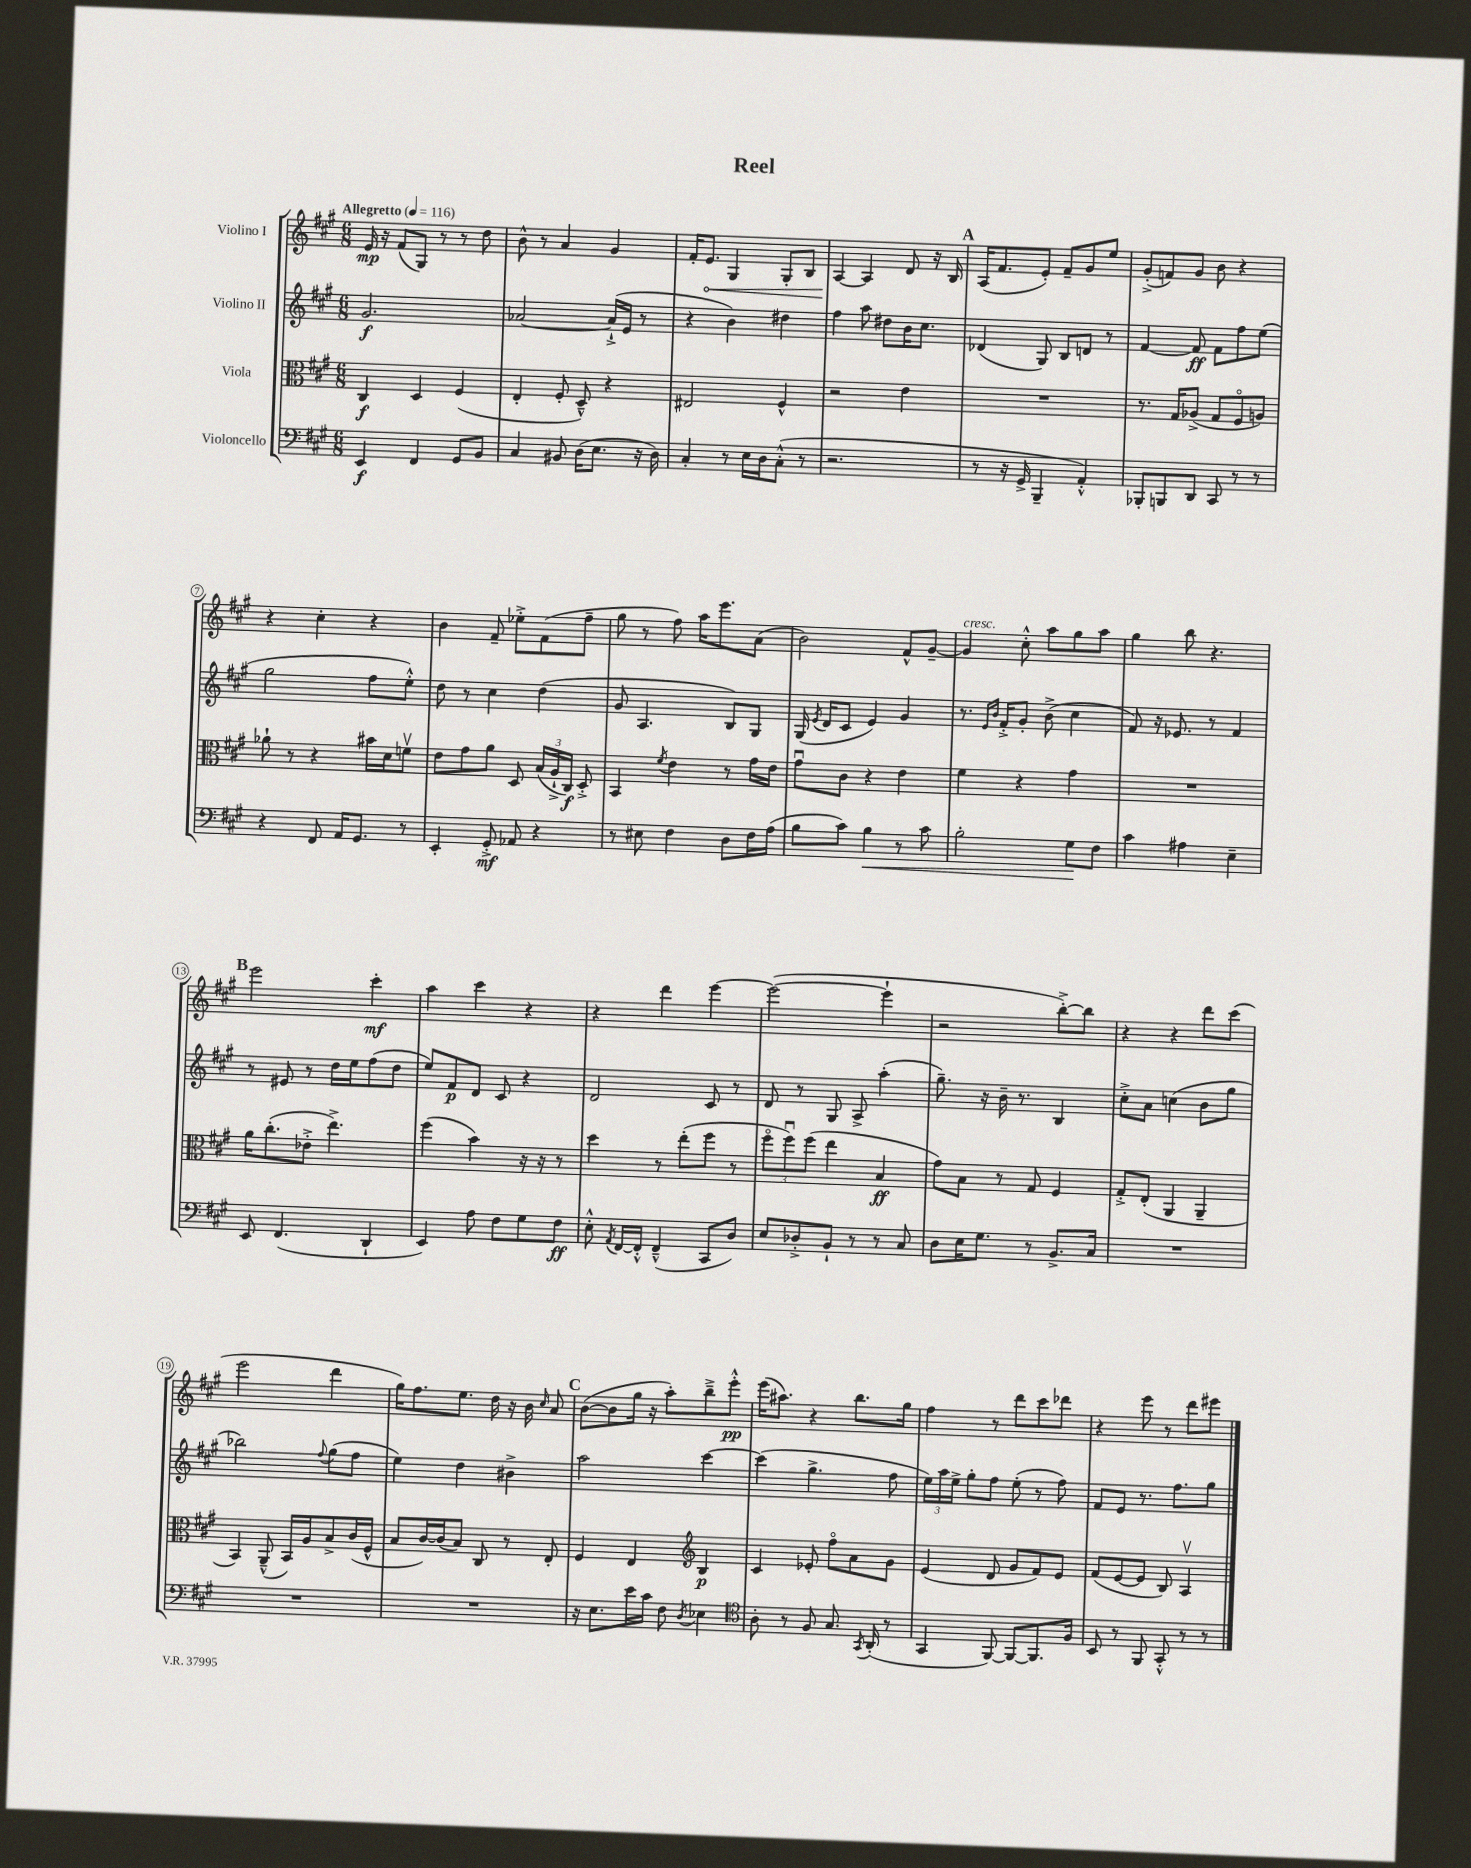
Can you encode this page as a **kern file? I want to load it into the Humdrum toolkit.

**kern	**dynam	**kern	**dynam	**kern	**dynam	**kern	**dynam
*part4	*part4	*part3	*part3	*part2	*part2	*part1	*part1
*staff4	*staff4	*staff3	*staff3	*staff2	*staff2	*staff1	*staff1
*I"Violoncello	*	*I"Viola	*	*I"Violino II	*	*I"Violino I	*
*clefF4	*	*clefC3	*	*clefG2	*	*clefG2	*
*k[f#c#g#]	*	*k[f#c#g#]	*	*k[f#c#g#]	*	*k[f#c#g#]	*
*M6/8	*	*M6/8	*	*M6/8	*	*M6/8	*
*MM116	*	*MM116	*	*MM116	*	*MM116	*
=1	=1	=1	=1	=1	=1	=1	=1
!	!	!	!	!	!	!LO:TX:a:B:t=Allegretto	!
4EE/	f	4C#/	f	2.g#/	f	16e/	mp
.	.	.	.	.	.	16r	.
.	.	.	.	.	.	(8f#/L	.
4FF#/	.	4D/	.	.	.	8G#/J)	.
.	.	.	.	.	.	8r	.
8GG#/L	.	(4F#/	.	.	.	8r	.
8BB/J	.	.	.	.	.	8dd\	.
=2	=2	=2	=2	=2	=2	=2	=2
4C#/	.	4E'/	.	[2a-X/	.	8b^^\	.
.	.	.	.	.	.	8r	.
8BB#X/	.	8F#'/	.	.	.	4a/	.
(16D\KL	.	8D~^^/)	.	.	.	.	.
8.E\J	.	.	.	.	.	.	.
.	.	4r	.	(16a-`^/LL]	.	4g#/	.
.	.	.	.	16e/JJ	.	.	.
16r	.	.	.	8r	.	.	.
16D\)	.	.	.	.	.	.	.
=3	=3	=3	=3	=3	=3	=3	=3
4C#'/	.	2E#X/	.	4r	.	16f#'/KL	.
!	!	!	!	!	!	!	!LO:HP:b
.	.	.	.	.	.	8.e/J	<
8r	.	.	.	4b\)	.	4G#/	.
16E\LL	.	.	.	.	.	.	.
16D\J	.	.	.	.	.	.	.
(8C#'^^\J	.	4F#^^/	.	4dd#X\	.	8G#'/L	.
8r	.	.	.	.	.	8B/J	.
=4	=4	=4	=4	=4	=4	=4	=4
2.r	.	2r	.	4ff#\	.	[4A/	.
.	.	.	.	8aa\	.	4A/]	[
.	.	.	.	8dd#X\L	.	.	.
.	.	4e\	.	16b\K	.	8d/	.
.	.	.	.	8.cc#\J	.	.	.
.	.	.	.	.	.	16r	.
.	.	.	.	.	.	16B/	.
!!LO:REH:place=s1:t=A
=5	=5	=5	=5	=5	=5	=5	=5
8r	.	2.r	.	(4d-X/	.	(16A/KL	.
.	.	.	.	.	.	8.f#/	.
16r	.	.	.	.	.	.	.
16GG#^/	.	.	.	.	.	.	.
4BBB~/	.	.	.	8G#/)	.	8e'/J)	.
.	.	.	.	8B/L	.	8f#~/L	.
4AA'^^/)	.	.	.	8dn/J	.	8g#/	.
.	.	.	.	8r	.	8ee/J	.
=6	=6	=6	=6	=6	=6	=6	=6
8BBB-X'/L	.	8.r	.	[4f#/	.	(8g#'^/L	.
8BBBn/	.	.	.	.	.	8fn/)	.
.	.	16G#/KL	.	.	.	.	.
8DD/J	.	(8A-X^/J	.	8f#/]	ff	8g#/J	.
8CC#/	.	8G#/L	.	8f#\L	.	8b\	.
8r	.	8F#/	.	8ff#\	.	4r	.
8r	.	8An/J)	.	(8ee\J	.	.	.
!!LO:LB:g=z
=7	=7	=7	=7	=7	=7	=7	=7
4r	.	8a-X`\	.	2gg#\	.	4r	.
.	.	8r	.	.	.	.	.
8FF#/	.	4r	.	.	.	4cc#'\	.
16AA/KL	.	.	.	.	.	.	.
8.GG#/J	.	.	.	.	.	.	.
.	.	16b#X\LL	.	8ff#\L	.	4r	.
.	.	16d\J	.	.	.	.	.
8r	.	8fnv\J	.	8ee'^^\J)	.	.	.
=8	=8	=8	=8	=8	=8	=8	=8
4EE'/	.	8e\L	.	8dd\	.	4b\	.
.	.	8g#\	.	8r	.	.	.
8GG#'^/	mf	8a\J	.	4cc#\	.	8f#~/	.
8AA-X/	.	8D/	.	.	.	8ee-X'^\L	.
4r	.	(24B/LL	.	(4dd\	.	(8f#\	.
.	.	24A`^/	.	.	.	.	.
.	.	24C#/JJ)	f	.	.	.	.
.	.	8D'^/	.	.	.	8ff#~\J	.
=9	=9	=9	=9	=9	=9	=9	=9
8r	.	4BB/	.	8g#/	.	8gg#\	.
8E#X\	.	.	.	4.A/	.	8r	.
.	.	8qf#/	.	.	.	.	.
4F#\	.	4e\	.	.	.	8ff#\)	.
.	.	.	.	.	.	16aa\KL	.
.	.	.	.	.	.	8.eee\	.
8D\L	.	8r	.	8B/L)	.	.	.
16F#\L	.	16g#\LL	.	8G#/J	.	(8a\J	.
(16A\JJ	.	16e\JJ	.	.	.	.	.
=10	=10	=10	=10	=10	=10	=10	=10
8B\L	.	8g#u\L	.	(16G#/	.	2b\)	.
.	.	.	.	8qe/	.	.	.
.	.	.	.	16d/KL	.	.	.
8c#\J)	.	8c#\J	.	8c#/J	.	.	.
!	!LO:HP:b	!	!	!	!	!	!
4B\	<	4r	.	4e/)	.	.	.
8r	.	4e\	.	4g#/	.	8f#^^/L	.
8c#\	.	.	.	.	.	[8g#~/J	.
=11	=11	=11	=11	=11	=11	=11	=11
!	!	!	!	!	!	!LO:TX:a:i:t=cresc.	!
2B'\	.	4f#\	.	8.r	.	4g#/]	.
.	.	.	.	16qqe/LL	.	.	.
.	.	.	.	16qqb/JJ	.	.	.
.	.	.	.	16f#'^/KL	.	.	.
.	.	4r	.	8g#'/J	.	8cc#'^^\	.
.	.	.	.	(8b^\	.	8aa\L	.
8G#\L	.	4g#\	.	4cc#\	.	8gg#\	.
8F#\J	[	.	.	.	.	8aa\J	.
=12	=12	=12	=12	=12	=12	=12	=12
4c#\	.	2.r	.	8f#/)	.	4gg#\	.
.	.	.	.	16r	.	.	.
.	.	.	.	8.e-X/	.	.	.
4A#X\	.	.	.	.	.	8bb\	.
.	.	.	.	8r	.	4.r	.
4E~\	.	.	.	4f#/	.	.	.
!!LO:LB:g=z
!!LO:REH:place=s1:t=B
=13	=13	=13	=13	=13	=13	=13	=13
8EE/	.	16a\KL	.	8r	.	2eee\	.
.	.	(8.cc#'\	.	.	.	.	.
(4.FF#/	.	.	.	8e#X/	.	.	.
.	.	8e-X'^\J	.	8r	.	.	.
.	.	4.ee^\)	.	16dd\LL	.	.	.
.	.	.	.	16ee\J	.	.	.
4DD`/	.	.	.	(8ff#\	.	4ccc#'\	mf
.	.	.	.	8dd\J	.	.	.
=14	=14	=14	=14	=14	=14	=14	=14
4EE/)	.	(4ff#\	.	8ee/L)	.	4aa\	.
.	.	.	.	8f#/	p	.	.
8A\	.	4b\)	.	8d/J	.	4ccc#\	.
8F#\L	.	.	.	8c#/	.	.	.
8G#\	.	16r	.	4r	.	4r	.
.	.	16r	.	.	.	.	.
8F#\J	ff	8r	.	.	.	.	.
=15	=15	=15	=15	=15	=15	=15	=15
8E'^^\	.	4dd\	.	2d/	.	4r	.
8qAA/	.	.	.	.	.	.	.
[16FF#/LL	.	.	.	.	.	.	.
16FF#'^^/JJ]	.	.	.	.	.	.	.
(4FF#~^^/	.	8r	.	.	.	4ddd\	.
.	.	(8ee'\L	.	.	.	.	.
8CC#/L	.	8ff#\J	.	8c#/	.	[4eee\	.
8D/J)	.	8r	.	8r	.	.	.
=16	=16	=16	=16	=16	=16	=16	=16
8E/L	.	12ff#\L	.	8d/	.	(2eee\_	.
.	.	12ff#u\)	.	.	.	.	.
8D-X'^/	.	.	.	8r	.	.	.
.	.	(12ff#\J	.	.	.	.	.
8BB`/J	.	4ee\	.	8G#/	.	.	.
8r	.	.	.	8A^/	.	.	.
8r	.	4B/	ff	(4aa'\	.	4eee`\]	.
8C#/	.	.	.	.	.	.	.
=17	=17	=17	=17	=17	=17	=17	=17
8D\L	.	8g#\L)	.	8.gg#~\)	.	2r	.
16E\K	.	8B\J	.	.	.	.	.
8.G#\J	.	.	.	16r	.	.	.
.	.	8r	.	16b~\	.	.	.
.	.	.	.	8.r	.	.	.
8r	.	8G#/	.	.	.	.	.
8.BB^/L	.	4F#/	.	4B/	.	[8bb'^\L)	.
.	.	.	.	.	.	8bb\J]	.
16C#/Jk	.	.	.	.	.	.	.
=18	=18	=18	=18	=18	=18	=18	=18
2.r	.	8G#'^/L	.	8cc#'^\L	.	4r	.
.	.	(8E'/J	.	8a\J	.	.	.
.	.	4AA/	.	(4ccn\	.	4r	.
.	.	4AA~/	.	8b\L	.	8ddd\L	.
.	.	.	.	8gg#\J	.	(8ccc#\J	.
!!LO:LB:g=z
=19	=19	=19	=19	=19	=19	=19	=19
2.r	.	4BB/)	.	2bb-X\)	.	2eee\	.
.	.	(8AA~^^/	.	.	.	.	.
.	.	16BB/LL)	.	.	.	.	.
.	.	16A/J	.	.	.	.	.
.	.	.	.	8qqff#/	.	.	.
.	.	8B^/	.	(8gg#\L	.	4ddd\	.
.	.	(16c#/L	.	8ff#\J	.	.	.
.	.	16F#^^/JJ	.	.	.	.	.
=20	=20	=20	=20	=20	=20	=20	=20
2.r	.	8B/L	.	4ee\)	.	16gg#\KL)	.
.	.	.	.	.	.	8.ff#\	.
.	.	[16c#/L)	.	.	.	.	.
.	.	(16c#/J]	.	.	.	.	.
.	.	8B/J)	.	4dd\	.	8.ee\J	.
.	.	8C#/	.	.	.	.	.
.	.	.	.	.	.	16dd\	.
.	.	8r	.	4b#X^\	.	16r	.
.	.	.	.	.	.	16b\	.
.	.	.	.	.	.	16qqcc#/	.
.	.	8E'/	.	.	.	8a/	.
!!LO:REH:place=s1:t=C
=21	=21	=21	=21	=21	=21	=21	=21
16r	.	4F#/	.	2aa\	.	([8b\L	.
8.E\L	.	.	.	.	.	.	.
.	.	.	.	.	.	8b\]	.
16e\L	.	4E/	.	.	.	16gg#\Jk	.
16c#\JJ	.	.	.	.	.	16r	.
8F#\	.	.	.	.	.	8aa'\L)	.
8qD/	.	.	.	.	.	.	.
*	*	*clefG2	*	*	*	*	*
4E-X\	.	4B/	p	[4ccc#\	.	8bb~^\	.
.	.	.	.	.	.	8eee'^^\J	pp
=22	=22	=22	=22	=22	=22	=22	=22
*clefC4	*	*	*	*	*	*	*
8A'\	.	4c#/	.	(4ccc#\]	.	(16eee\KL	.
.	.	.	.	.	.	8.aa#X\J)	.
8r	.	.	.	.	.	.	.
8F#/	.	8e-X'/	.	4.gg#^\	.	4r	.
8.G#/	.	8ff#\L	.	.	.	.	.
.	.	8a\	.	.	.	8.bb\L	.
8qGG#/	.	.	.	.	.	.	.
(16AA'/	.	.	.	.	.	.	.
8r	.	8g#\J	.	8ff#\	.	.	.
.	.	.	.	.	.	16gg#\Jk	.
=23	=23	=23	=23	=23	=23	=23	=23
4GG#/	.	(4e/	.	24ee\LL)	.	4ff#\	.
.	.	.	.	24aa\	.	.	.
.	.	.	.	24ee^\JJ	.	.	.
.	.	.	.	8gg#'\L	.	.	.
[8FF#/)	.	8d/	.	8ff#\J	.	8r	.
8FF#/L_	.	8g#/L	.	(8ee'\	.	8ddd\L	.
8.FF#/]	.	8f#/)	.	8r	.	8ccc#\	.
.	.	8e/J	.	8ff#\)	.	8ddd-X\J	.
16F#/Jk	.	.	.	.	.	.	.
=24	=24	=24	=24	=24	=24	=24	=24
8BB/	.	(8f#/L	.	8f#/L	.	4r	.
8r	.	[8e/	.	8e/J	.	.	.
8FF#/	.	8e/J]	.	8.r	.	8eee\	.
8GG#'^^/	.	8B/)	.	.	.	8r	.
.	.	.	.	8.ff#\L	.	.	.
8r	.	4Av/	.	.	.	8ddd\L	.
8r	.	.	.	8gg#\J	.	8eee#X\J	.
==	==	==	==	==	==	==	==
*-	*-	*-	*-	*-	*-	*-	*-
